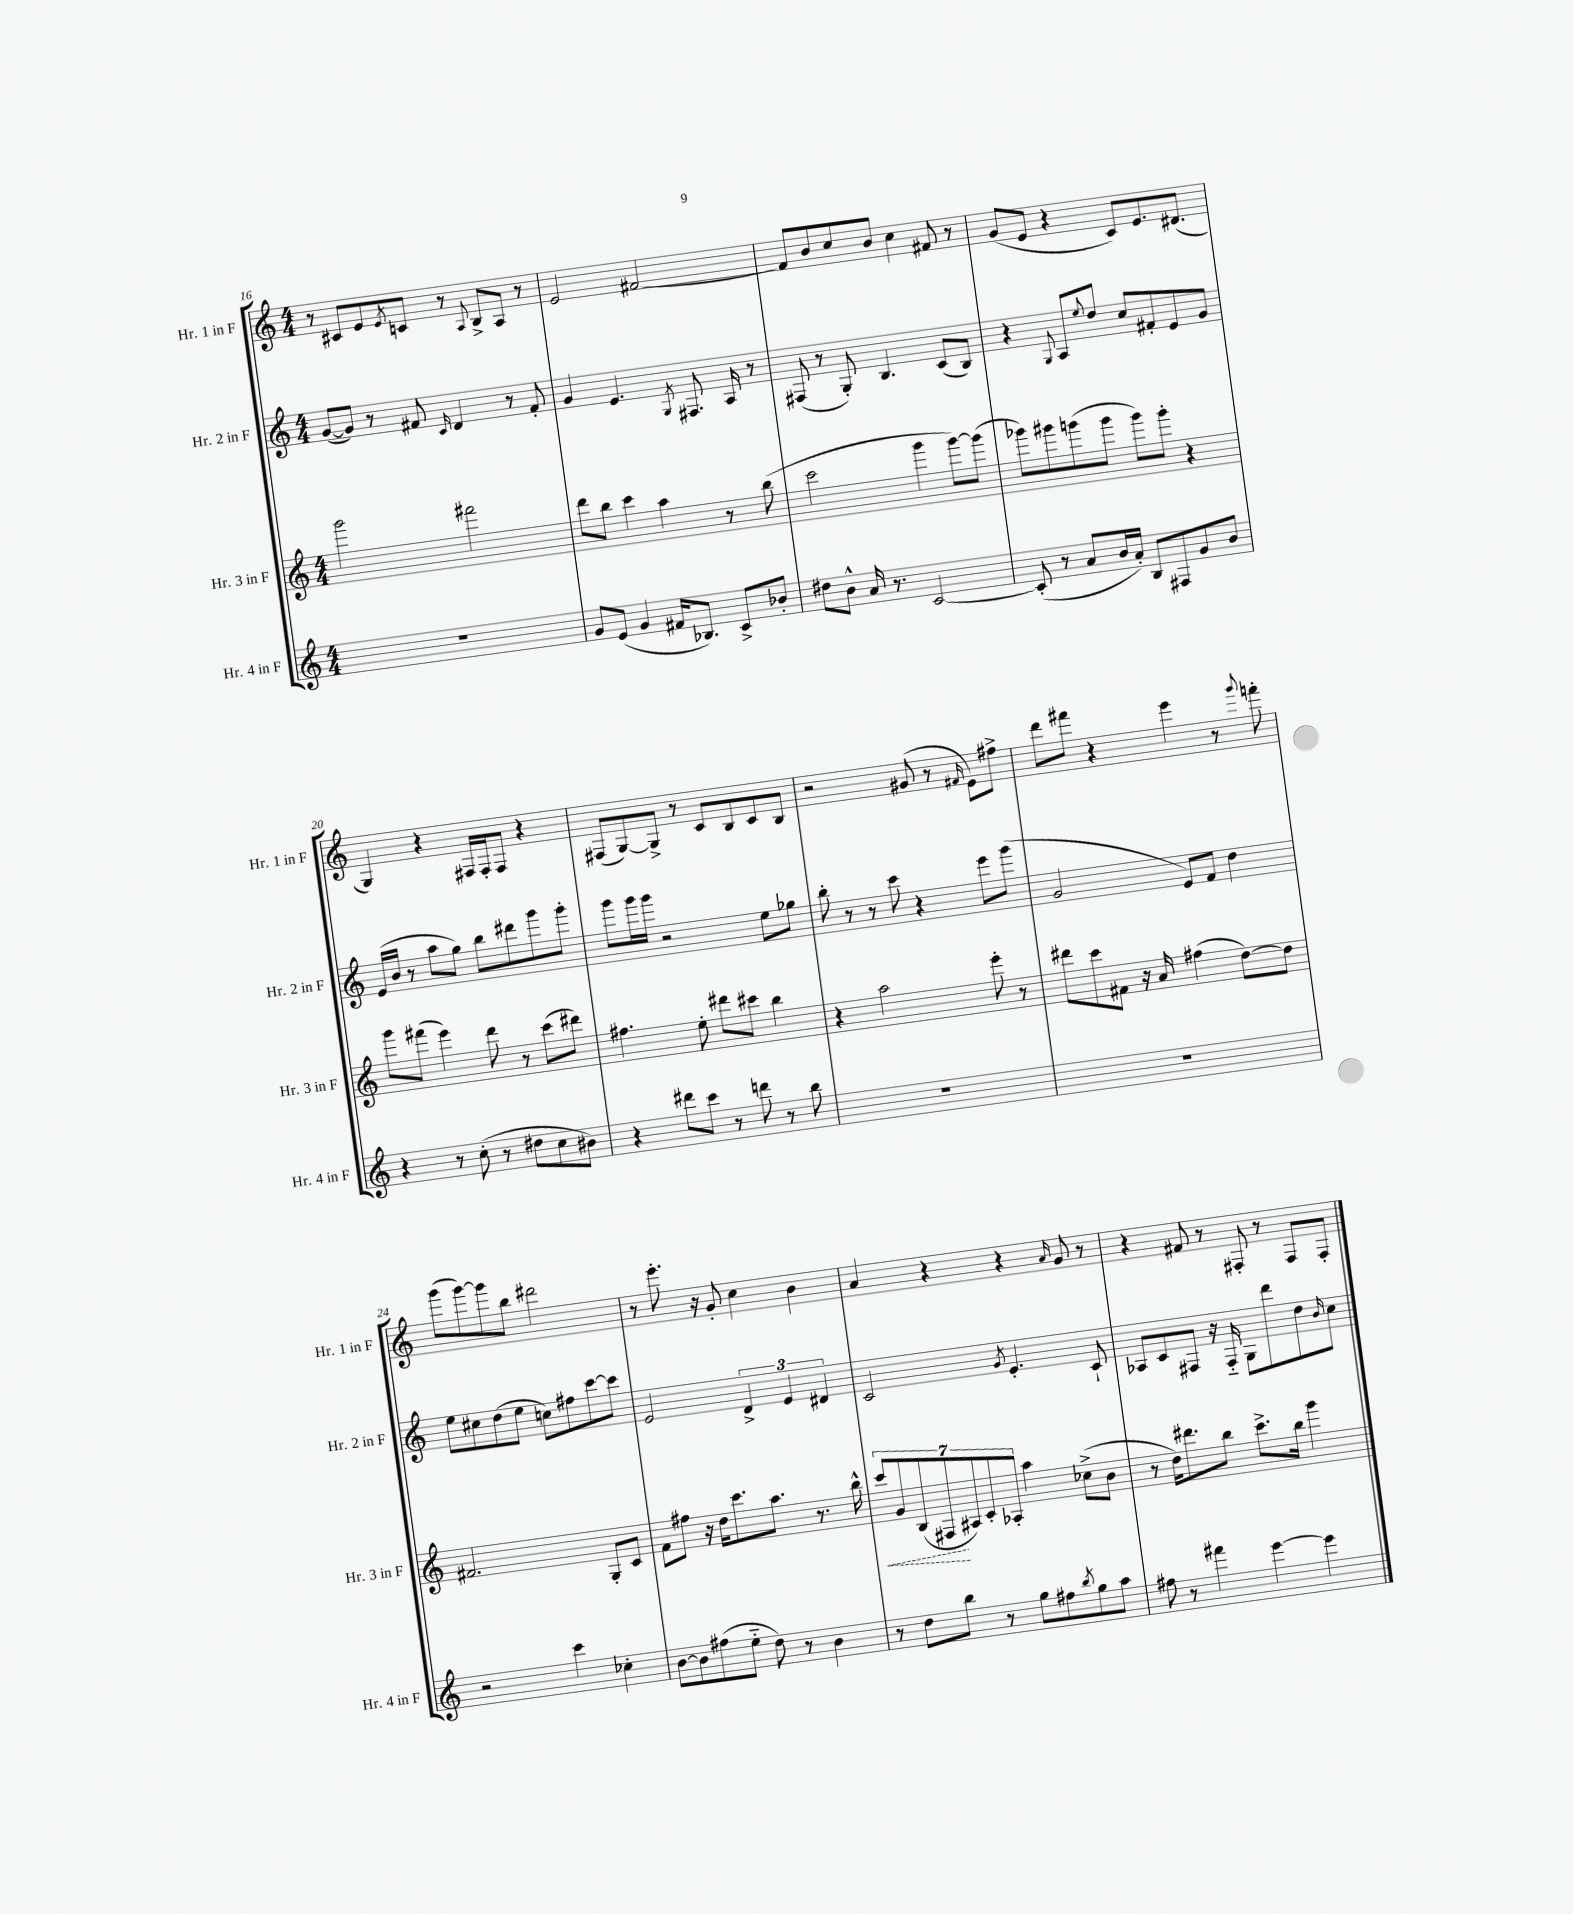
<<
\new StaffGroup <<
\new Staff = "s0" \with { instrumentName = "Hr. 1 in F" shortInstrumentName = "Hr. 1 in F" } {
    \clef treble \key c \major \numericTimeSignature \time 4/4
    r8 cis'8 e'8 \acciaccatura { e'8 } c'8 r8 \appoggiatura { a8 } b8-> a8 r8 |
    e'2 fis'2~ |
    fis'8 b'8 c''8 b'8 c''4 fis'8 r8 |
    g'8( e'8 r4 c'8) e'8. dis'8.( |
    g4) r4 fis16 fis16-. fis8 r4 |
    fis8( g8~) g8-> r8 c'8 b8 c'8 b8 |
    r2 gis'8( r8 \grace { fis'16 } e'8) fis''8-> |
    d'''8 fis'''8 r4 e'''4 r8 \appoggiatura { g'''8 } f'''8-. |
    g'''8( g'''8~) g'''8 b''8 dis'''2 |
    r8 e'''8.-. r16 g'8-. c''4 b'4 |
    a'4 r4 r4 \grace { a'16 } g'8 r8 |
    r4 fis'8 r8 fis8-. r8 fis8 fis8-. \bar "|." |
}
\new Staff = "s1" \with { instrumentName = "Hr. 2 in F" shortInstrumentName = "Hr. 2 in F" } {
    \clef treble \key c \major \numericTimeSignature \time 4/4
    g'8~( g'8) r8 fis'8 \grace { c'16 } d'4 r8 fis'8-. |
    g'4 e'4. \acciaccatura { g8 } fis8. a16 r8 |
    fis8( r8 g8-.) b4. c'8( b8) |
    r4 \appoggiatura { g8 } a8 \appoggiatura { e''8 } d''8 c''8 fis'8-. e'8 g'8 |
    e'16( b'16 r8 a''8 g''8) b''8 dis'''8 g'''8 g'''8-. |
    g'''8 g'''16 g'''16 r2 e''8 ges''8 |
    b''8-. r8 r8 c'''8 r4 e'''8 g'''8( |
    g'2 e'8) f'8 d''4 |
    e''8 cis''8 d''8( e''8 c''8) fis''8 c'''8~ c'''8 |
    e'2 \tuplet 3/2 { d'4-> e'4 dis'4 } |
    c'2 \acciaccatura { g'8 } e'4.-. c'8-! |
    aes8 c'8 fis8 r16 fis16-_ g8 d'''8 d''8 \grace { b'16 } c''8 \bar "|." |
}
\new Staff = "s2" \with { instrumentName = "Hr. 3 in F" shortInstrumentName = "Hr. 3 in F" } {
    \clef treble \key c \major \numericTimeSignature \time 4/4
    g'''2 fis'''2 |
    d'''8 b''8 c'''4 a''4 r8 b''8( |
    c'''2 g'''4 g'''8~) g'''8( |
    ges'''8) gis'''8 g'''8( g'''8 g'''8) g'''8-. r4 |
    g'''8 fis'''8( e'''4) d'''8 r8 c'''8( dis'''8) |
    fis''4. e''8-. dis'''8 cis'''8 b''4 |
    r4 a''2 e'''8-. r8 |
    dis'''8 c'''8 fis'8 r16 a'16 fis''4( d''8~) d''8 |
    fis'2. g8-. c'8 |
    f'8 fis''8 r16 d''16 c'''8. a''8. r8. b''16-^ |
    \tuplet 7/4 { \once \override Hairpin.style = #'dashed-line c'''8\< g'8 b8( fis8\! ais8) c'8-. aes8-. } a''4 ces''8->( b'8 |
    r8 d''16) dis'''8. b''8 c'''8.-> b''16 g'''4 \bar "|." |
}
\new Staff = "s3" \with { instrumentName = "Hr. 4 in F" shortInstrumentName = "Hr. 4 in F" } {
    \clef treble \key c \major \numericTimeSignature \time 4/4
    R1 |
    g'8 e'8( g'4 fis'16 bes8.) c'8-> bes'8-. |
    dis''8 b'8-^ a'16 r8. c'2~ |
    c'8-.( r8 a'8 b'16 a'16-.) b8 fis8 g'8 b'8 |
    r4 r8 c''8-.( r8 dis''8 c''8 bis'8) |
    r4 dis'''8 c'''8 r8 d'''8 r8 b''8 |
    R1 |
    R1 |
    r2 c'''4 ces''4-. |
    b'8~ b'8 fis''8( e''8-_ d''8) r8 b'4 |
    r8 d''8 b''8 r8 g''8 fis''8 \acciaccatura { b''8 } g''8 a''8 |
    fis''8 r8 fis'''4 e'''4~ e'''4 \bar "|." |
}
>>
>>
\layout { \context { \Score currentBarNumber = #16 } }
